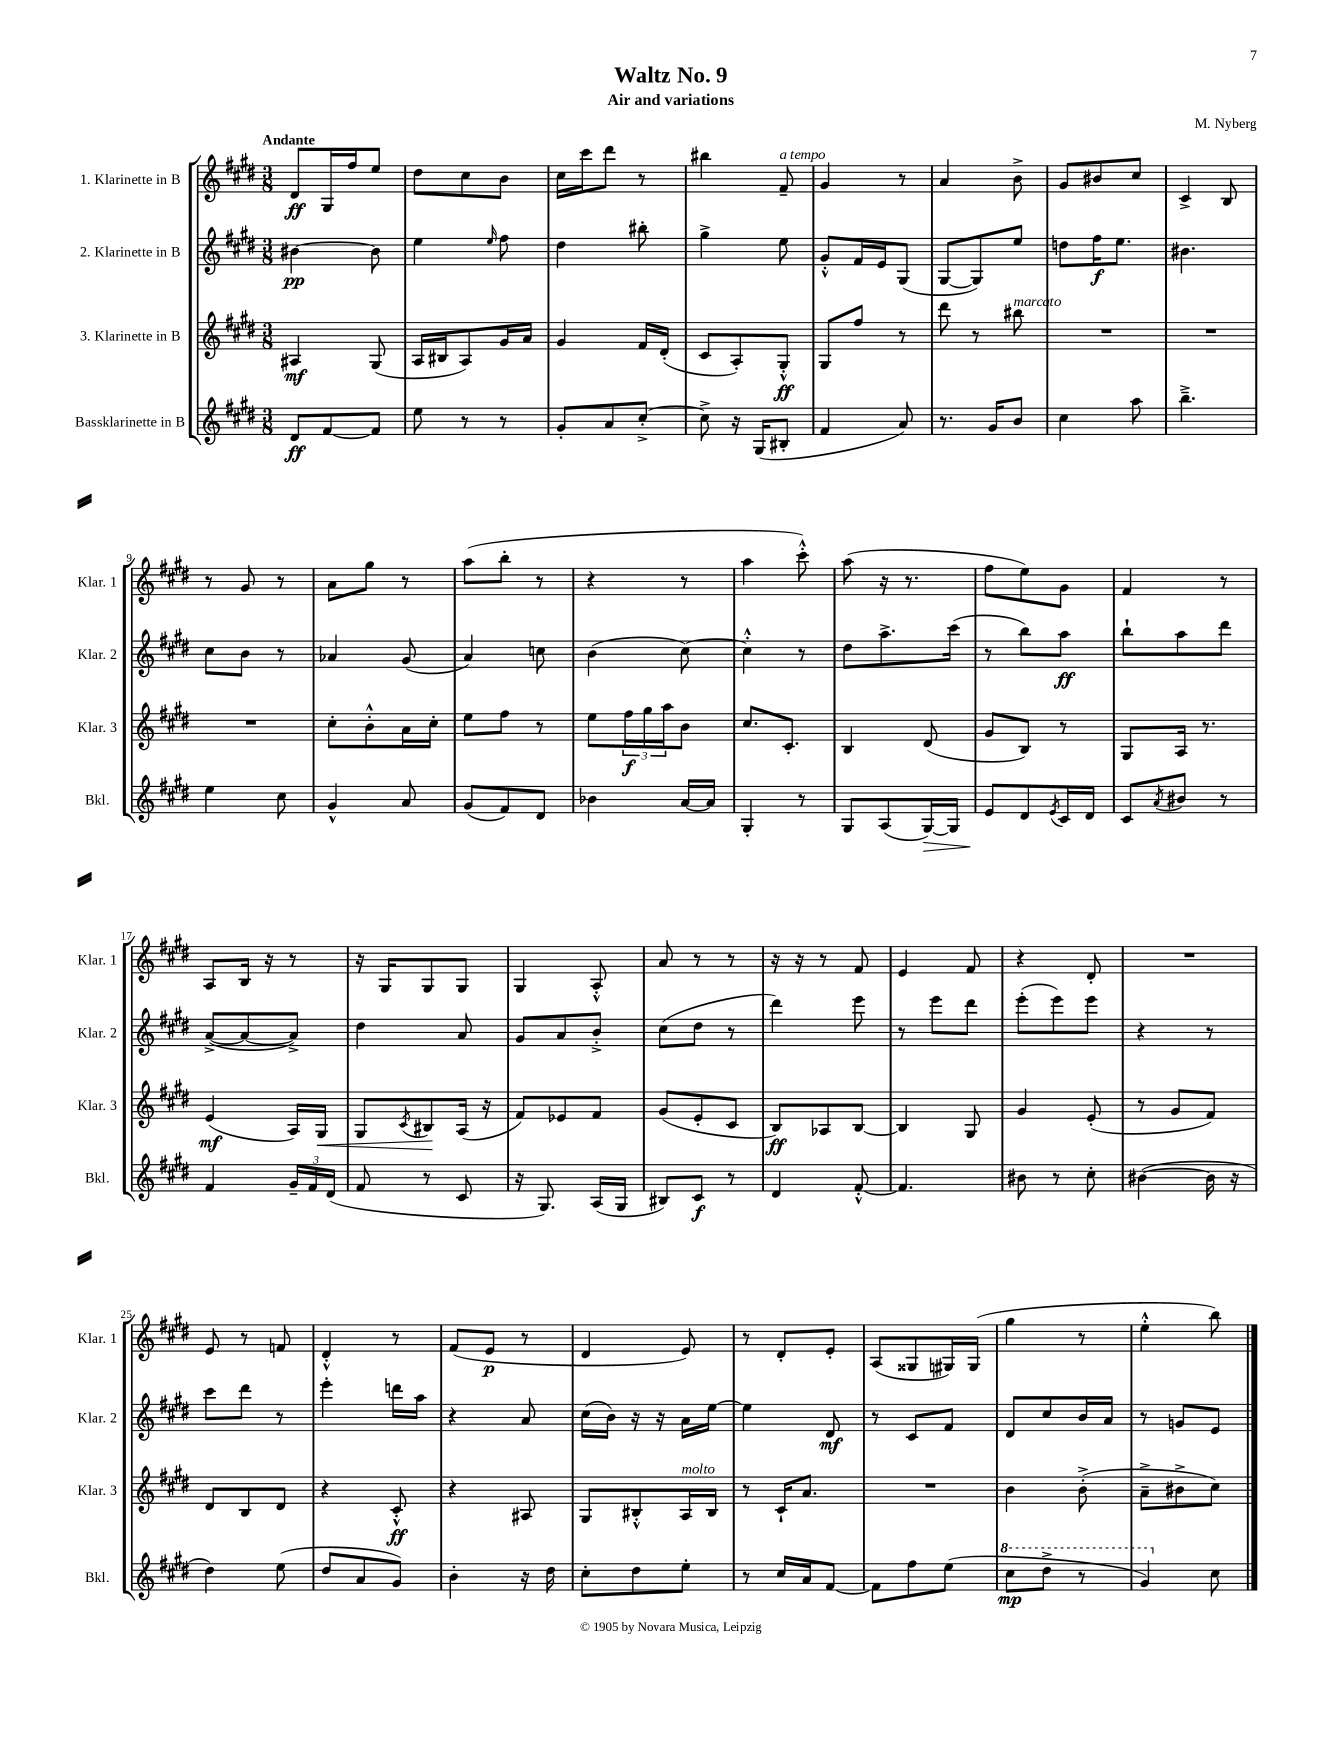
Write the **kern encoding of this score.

**kern	**dynam	**kern	**dynam	**kern	**dynam	**kern	**dynam
*part4	*part4	*part3	*part3	*part2	*part2	*part1	*part1
*staff4	*staff4	*staff3	*staff3	*staff2	*staff2	*staff1	*staff1
*I"Bassklarinette in B	*	*I"3. Klarinette in B	*	*I"2. Klarinette in B	*	*I"1. Klarinette in B	*
*I'Bkl.	*	*I'Klar. 3	*	*I'Klar. 2	*	*I'Klar. 1	*
*clefG2	*	*clefG2	*	*clefG2	*	*clefG2	*
*k[f#c#g#d#]	*	*k[f#c#g#d#]	*	*k[f#c#g#d#]	*	*k[f#c#g#d#]	*
*M3/8	*	*M3/8	*	*M3/8	*	*M3/8	*
=1	=1	=1	=1	=1	=1	=1	=1
!	!	!	!	!	!	!LO:TX:a:B:t=Andante	!
8d#/L	ff	4A#X/	mf	[4b#X\	pp	8d#/L	ff
[8f#/	.	.	.	.	.	16G#/L	.
.	.	.	.	.	.	16ff#/J	.
8f#/J]	.	(8G#/	.	8b#\]	.	8ee/J	.
=2	=2	=2	=2	=2	=2	=2	=2
8ee\	.	16A/LL	.	4ee\	.	8dd#\L	.
.	.	16B#X/J	.	.	.	.	.
8r	.	8A/)	.	.	.	8cc#\	.
.	.	.	.	16qqee/	.	.	.
8r	.	16g#/L	.	8ff#\	.	8b\J	.
.	.	16a/JJ	.	.	.	.	.
=3	=3	=3	=3	=3	=3	=3	=3
8g#'/L	.	4g#/	.	4dd#\	.	16cc#\LL	.
.	.	.	.	.	.	16ccc#\J	.
8a/	.	.	.	.	.	8ddd#\J	.
[8cc#'^/J	.	16f#/LL	.	8bb#X'\	.	8r	.
.	.	(16d#'/JJ	.	.	.	.	.
=4	=4	=4	=4	=4	=4	=4	=4
8cc#^\]	.	8c#/L	.	4gg#^\	.	4bb#X\	.
16r	.	8A'/)	.	.	.	.	.
(16G#/KL	.	.	.	.	.	.	.
!	!	!	!	!	!	!LO:TX:a:i:t=a tempo	!
8B#X'/J	.	8G#'^^/J	ff	8ee\	.	8f#~/	.
=5	=5	=5	=5	=5	=5	=5	=5
4f#/	.	8G#/L	.	8g#'^^/L	.	4g#/	.
.	.	8ff#/J	.	16f#/L	.	.	.
.	.	.	.	16e/J	.	.	.
8a/)	.	8r	.	(8G#/J	.	8r	.
=6	=6	=6	=6	=6	=6	=6	=6
8.r	.	8ddd#\	.	[8G#/L	.	4a/	.
.	.	8r	.	8G#/])	.	.	.
16g#/KL	.	.	.	.	.	.	.
!	!	!LO:TX:a:i:t=marcato	!	!	!	!	!
8b/J	.	8bb#X\	.	8ee/J	.	8b^\	.
=7	=7	=7	=7	=7	=7	=7	=7
4cc#\	.	4.r	.	8ddn\L	.	8g#/L	.
.	.	.	.	16ff#\K	f	8b#X/	.
.	.	.	.	8.ee\J	.	.	.
8aa\	.	.	.	.	.	8cc#/J	.
=8	=8	=8	=8	=8	=8	=8	=8
4.bb~^\	.	4.r	.	4.b#X\	.	4c#^/	.
.	.	.	.	.	.	8B/	.
!!LO:LB:g=z
=9	=9	=9	=9	=9	=9	=9	=9
4ee\	.	4.r	.	8cc#\L	.	8r	.
.	.	.	.	8b\J	.	8g#/	.
8cc#\	.	.	.	8r	.	8r	.
=10	=10	=10	=10	=10	=10	=10	=10
4g#^^/	.	8cc#'\L	.	4a-X/	.	8a\L	.
.	.	8b'^^\	.	.	.	8gg#\J	.
8a/	.	16a\L	.	(8g#/	.	8r	.
.	.	16cc#'\JJ	.	.	.	.	.
=11	=11	=11	=11	=11	=11	=11	=11
(8g#/L	.	8ee\L	.	4a/)	.	(8aa\L	.
8f#/)	.	8ff#\J	.	.	.	8bb'\J	.
8d#/J	.	8r	.	8ccn\	.	8r	.
=12	=12	=12	=12	=12	=12	=12	=12
4b-X\	.	8ee\L	.	(4b\	.	4r	.
.	.	24ff#\L	f	.	.	.	.
.	.	24gg#\	.	.	.	.	.
.	.	24aa\J	.	.	.	.	.
[16a/LL	.	8b\J	.	[8cc#\)	.	8r	.
16a/JJ]	.	.	.	.	.	.	.
=13	=13	=13	=13	=13	=13	=13	=13
4G#'/	.	8.cc#/L	.	4cc#'^^\]	.	4aa\	.
.	.	8.c#'/J	.	.	.	.	.
8r	.	.	.	8r	.	8ccc#'^^\)	.
=14	=14	=14	=14	=14	=14	=14	=14
8G#/L	.	4B/	.	8dd#\L	.	(8aa\	.
(8A/	.	.	.	8.aa^\	.	16r	.
.	.	.	.	.	.	8.r	.
!	!LO:HP:b	!	!	!	!	!	!
[16G#/L)	>	(8d#/	.	.	.	.	.
16G#/JJ]	.	.	.	(16ccc#\Jk	.	.	.
=15	=15	=15	=15	=15	=15	=15	=15
8e/L	.	8g#/L	.	8r	.	8ff#\L	.
8d#/	]	8B/J)	.	8bb\L)	.	8ee\)	.
8qe/	.	.	.	.	.	.	.
16c#/L	.	8r	.	8aa\J	ff	8g#\J	.
16d#/JJ	.	.	.	.	.	.	.
=16	=16	=16	=16	=16	=16	=16	=16
8c#/L	.	8G#/L	.	8bb`\L	.	4f#/	.
8qa/	.	.	.	.	.	.	.
8b#X/J	.	16A/Jk	.	8aa\	.	.	.
.	.	8.r	.	.	.	.	.
8r	.	.	.	8ddd#\J	.	8r	.
!!LO:LB:g=z
=17	=17	=17	=17	=17	=17	=17	=17
4f#/	.	(4e/	mf	([8a^/L	.	8A/L	.
.	.	.	.	8a/_	.	16B/Jk	.
.	.	.	.	.	.	16r	.
24g#~/LL	.	16A/LL)	.	8a^/J])	.	8r	.
24f#/	.	.	.	.	.	.	.
!	!	!	!LO:HP:b	!	!	!	!
.	.	16G#/JJ	<	.	.	.	.
(24d#/JJ	.	.	.	.	.	.	.
=18	=18	=18	=18	=18	=18	=18	=18
8f#/	.	8G#/L	.	4dd#\	.	16r	.
.	.	.	.	.	.	16G#/KL	.
.	.	8qc#/	.	.	.	.	.
8r	.	8B#X/	.	.	.	8G#/	.
8c#/	.	(16A/Jk	[	8a/	.	8G#/J	.
.	.	16r	.	.	.	.	.
=19	=19	=19	=19	=19	=19	=19	=19
16r	.	8f#/L)	.	8g#/L	.	4G#/	.
8.G#/)	.	.	.	.	.	.	.
.	.	8e-X/	.	8a/	.	.	.
(16A/LL	.	8f#/J	.	8b'^/J	.	8A'^^/	.
16G#/JJ	.	.	.	.	.	.	.
=20	=20	=20	=20	=20	=20	=20	=20
8B#X/L)	.	(8g#/L	.	(8cc#\L	.	8a/	.
8c#/J	f	8e'/	.	8dd#\J	.	8r	.
8r	.	8c#/J	.	8r	.	8r	.
=21	=21	=21	=21	=21	=21	=21	=21
4d#/	.	8B/L)	ff	4ddd#\)	.	16r	.
.	.	.	.	.	.	16r	.
.	.	8A-X/	.	.	.	8r	.
[8f#'^^/	.	[8B/J	.	8eee\	.	8f#/	.
=22	=22	=22	=22	=22	=22	=22	=22
4.f#/]	.	4B/]	.	8r	.	4e/	.
.	.	.	.	8eee\L	.	.	.
.	.	8G#/	.	8ddd#\J	.	8f#/	.
=23	=23	=23	=23	=23	=23	=23	=23
8b#X\	.	4g#/	.	(8eee'\L	.	4r	.
8r	.	.	.	8eee\)	.	.	.
8cc#'\	.	(8e'/	.	8eee\J	.	8d#'/	.
=24	=24	=24	=24	=24	=24	=24	=24
([4b#X\	.	8r	.	4r	.	4.r	.
.	.	8g#/L	.	.	.	.	.
16b#\]	.	8f#/J)	.	8r	.	.	.
16r	.	.	.	.	.	.	.
!!LO:LB:g=z
=25	=25	=25	=25	=25	=25	=25	=25
4dd#\)	.	8d#/L	.	8ccc#\L	.	8e/	.
.	.	8B/	.	8ddd#\J	.	8r	.
(8ee\	.	8d#/J	.	8r	.	8fn/	.
=26	=26	=26	=26	=26	=26	=26	=26
8dd#/L	.	4r	.	4eee'\	.	4d#'^^/	.
8a/	.	.	.	.	.	.	.
8g#/J)	.	8c#'^^/	ff	16dddn\LL	.	8r	.
.	.	.	.	16aa\JJ	.	.	.
=27	=27	=27	=27	=27	=27	=27	=27
4b'\	.	4r	.	4r	.	(8f#/L	.
.	.	.	.	.	.	8e/J	p
16r	.	8A#X/	.	8a/	.	8r	.
16dd#\	.	.	.	.	.	.	.
=28	=28	=28	=28	=28	=28	=28	=28
8cc#'\L	.	8G#/L	.	(16cc#\LL	.	4d#/	.
.	.	.	.	16b\JJ)	.	.	.
8dd#\	.	8B#X'^^/	.	16r	.	.	.
.	.	.	.	16r	.	.	.
!	!	!LO:TX:a:i:t=molto	!	!	!	!	!
8ee'\J	.	16A/L	.	16a\LL	.	8e/)	.
.	.	16B#/JJ	.	[16ee\JJ	.	.	.
=29	=29	=29	=29	=29	=29	=29	=29
8r	.	8r	.	4ee\]	.	8r	.
16cc#/LL	.	16c#`/KL	.	.	.	8d#'/L	.
16a/J	.	8.a/J	.	.	.	.	.
[8f#/J	.	.	.	8d#/	mf	8e'/J	.
=30	=30	=30	=30	=30	=30	=30	=30
8f#\L]	.	4.r	.	8r	.	(8A/L	.
8ff#\	.	.	.	8c#/L	.	8G##X/	.
(8ee\J	.	.	.	8f#/J	.	16G#X/L)	.
.	.	.	.	.	.	(16G#/JJ	.
=31	=31	=31	=31	=31	=31	=31	=31
*8va	*	*	*	*	*	*	*
8ccc#\L	mp	4b\	.	8d#/L	.	4gg#\	.
8ddd#^\J	.	.	.	8cc#/	.	.	.
8r	.	(8b'^\	.	16b/L	.	8r	.
.	.	.	.	16a/JJ	.	.	.
=32	=32	=32	=32	=32	=32	=32	=32
4gg#/)	.	8a~^\L	.	8r	.	4ee'^^\	.
.	.	8b#X^\	.	8gn/L	.	.	.
*X8va	*	*	*	*	*	*	*
8cc#\	.	8cc#\J)	.	8e/J	.	8bb\)	.
==	==	==	==	==	==	==	==
*-	*-	*-	*-	*-	*-	*-	*-
